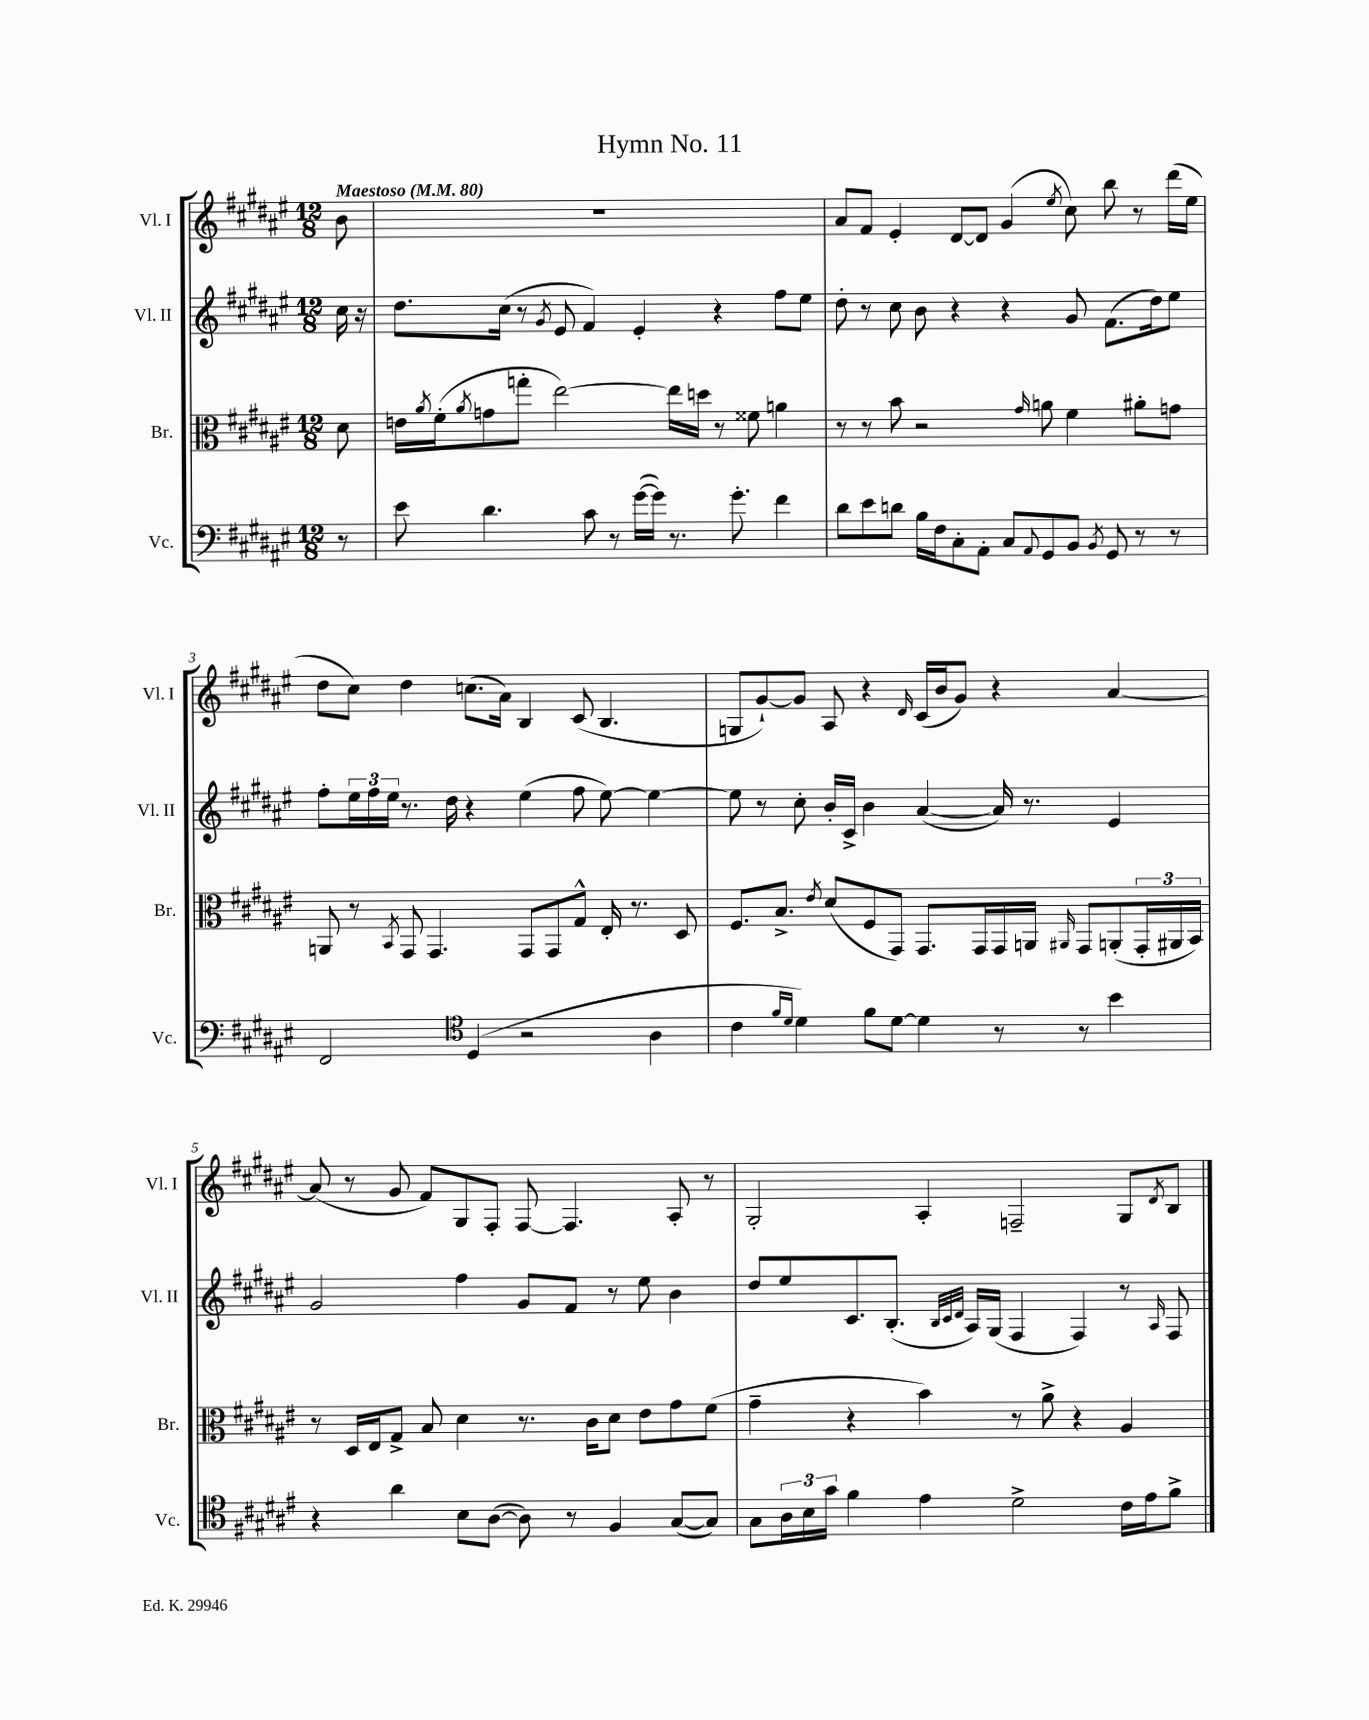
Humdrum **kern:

**kern	**kern	**kern	**kern
*part4	*part3	*part2	*part1
*staff4	*staff3	*staff2	*staff1
*I"Vc.	*I"Br.	*I"Vl. II	*I"Vl. I
*I'Vc.	*I'Br.	*I'Vl. II	*I'Vl. I
*clefF4	*clefC3	*clefG2	*clefG2
*k[f#c#g#d#a#e#]	*k[f#c#g#d#a#e#]	*k[f#c#g#d#a#e#]	*k[f#c#g#d#a#e#]
*M12/8	*M12/8	*M12/8	*M12/8
*MM80	*MM80	*MM80	*MM80
=	=	=	=
!	!	!	!LO:TX:a:B:t=Maestoso
8r	8d#\	16cc#\	8b\
.	.	16r	.
=1	=1	=1	=1
8e#\	16en\LL	8.dd#\L	1.r
.	8qa#/	.	.
.	(16f#'\J	.	.
.	8qa#/	.	.
4.d#\	8gn\	.	.
.	.	(16cc#\Jk	.
.	8ggn'\J	8r	.
.	.	8qg#/	.
.	[2ee#\)	8e#/	.
8c#\	.	4f#/)	.
8r	.	.	.
([16g#\LL	.	4e#'/	.
16g#\JJ])	.	.	.
8.r	16ee#\LL]	.	.
.	16ddn\JJ	.	.
.	8r	4r	.
8.g#'\	.	.	.
.	8f##X\	.	.
4f#\	4an\	8ff#\L	.
.	.	8ee#\J	.
=2	=2	=2	=2
8d#\L	8r	8dd#'\	8a#/L
8e#\	8r	8r	8f#/J
8dn\J	8b\	8cc#\	4e#'/
16B\LL	2r	8b\	.
16F#\J	.	.	.
8C#'\	.	4r	[8d#/L
8AA#'\J	.	.	8d#/J]
8C#/L	.	4r	(4g#/
8qqAA#/	16qqg#/	.	.
8GG#/	8an\	.	.
.	.	.	8qee#/
8BB/J	4f#\	8g#/	8cc#\)
8qBB/	.	.	.
8GG#/	.	(8.f#\L	8bb\
8r	8a#X'\L	.	8r
.	.	16dd#\k)	.
8r	8gn\J	8ee#\J	(16ddd#\LL
.	.	.	16ee#\JJ
!!LO:LB:g=z
=3	=3	=3	=3
2FF#/	8AAn/	8ff#'\L	8dd#\L
.	8r	24ee#\L	8cc#\J)
.	.	24ff#\	.
.	.	24ee#\JJ	.
.	8qBB/	.	.
.	8GG#/	8.r	4dd#\
.	4.GG#/	.	.
.	.	16dd#\	.
*clefC4	*	*	*
(4D#/	.	4r	(8.ccn\L
.	.	.	16a#\Jk)
2r	8GG#/L	(4ee#\	4B/
.	8GG#/	.	.
.	8G#^^/J	8ff#\	(8c#/
.	16E#'/	[8ee#\)	4.B/
.	8.r	.	.
4A#\	.	4ee#\_	.
.	8D#/	.	.
=4	=4	=4	=4
4c#\	8.F#/L	8ee#\]	8Gn/L
.	.	8r	[8g#`/)
.	8.B^/J	.	.
16qqf#/LL	.	.	.
16qqd#/JJ	.	.	.
4d#\)	.	8cc#'\	8g#/J]
.	8qe#/	.	.
.	(8d#/L	16b'/LL	8A#/
.	.	16c#^/JJ	.
8f#\L	8F#/	4b\	4r
[8d#\J	8GG#/J)	.	.
.	.	.	16qqd#/
4d#\]	8.GG#/L	([4a#/	(16c#/LL
.	.	.	16b/J
.	.	.	8g#/J)
.	16GG#/L	.	.
8r	16GG#/	16a#/])	4r
.	16AAn/JJ	8.r	.
.	16qqAA#X/	.	.
8r	8GG#/L	.	.
4b\	(8AAn'/	4e#/	[4a#/
.	24GG#'/L	.	.
.	24AA#X/	.	.
.	24BB/JJ)	.	.
!!LO:LB:g=z
=5	=5	=5	=5
4r	8r	2g#/	(8a#/]
.	16D#/LL	.	8r
.	16E#/J	.	.
4a#\	8G#^/J	.	8g#/
.	8B/	.	8f#/L)
8B\L	4d#\	4ff#\	8G#/
([8A#\J	.	.	8F#'/J
8A#\])	8.r	8g#/L	[8F#/
8r	.	8f#/J	4.F#/]
.	16c#\KL	.	.
4F#/	8d#\J	8r	.
.	8e#\L	8ee#\	.
([8G#/L	8g#\	4b\	8A#'/
8G#/J])	(8f#\J	.	8r
=6	=6	=6	=6
8G#\L	4g#~\	8dd#/L	2G#'/
24A#\L	.	8ee#/	.
24B\	.	.	.
24g#\JJ	.	.	.
4f#\	4r	8.c#/	.
.	.	(8.B'/J	.
4e#\	4b\)	.	4A#'/
.	.	32qqB/LLL	.
.	.	32qqc#/	.
.	.	32qqd#/JJJ	.
.	.	16A#/LL)	.
.	.	(16G#/JJ	.
2d#^\	8r	4F#/	2Fn~/
.	8a#^\	.	.
.	4r	4F#/)	.
16c#\LL	4A#/	8r	8G#/L
16e#\J	.	.	.
.	.	16qqA#/	8qd#/
8f#^\J	.	8F#/	8B/J
==	==	==	==
*-	*-	*-	*-
